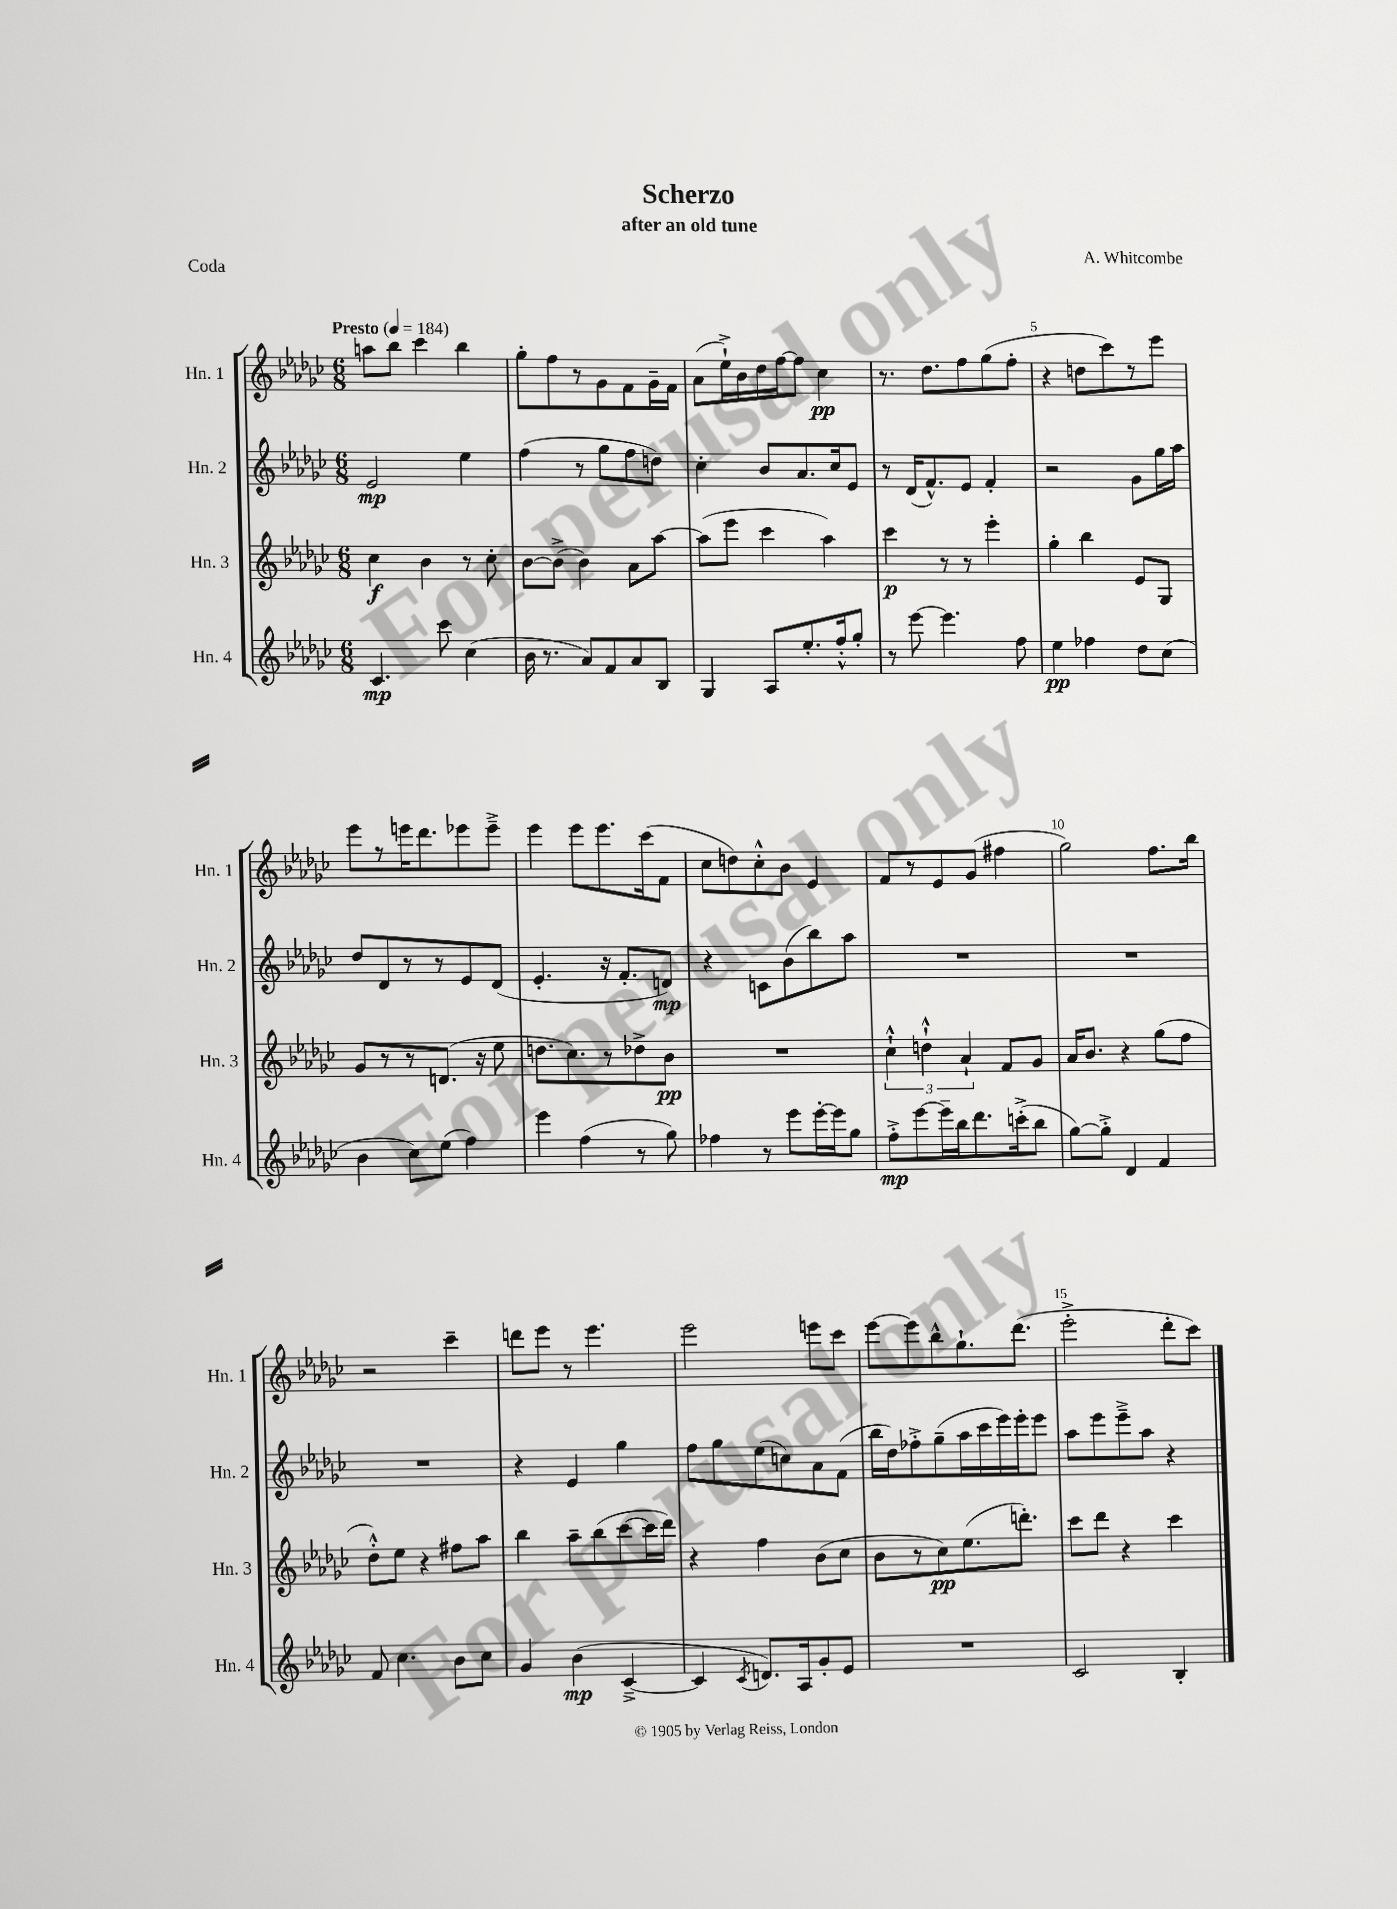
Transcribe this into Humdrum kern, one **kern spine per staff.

**kern	**kern	**kern	**kern
*staff4	*staff3	*staff2	*staff1
*clefG2	*clefG2	*clefG2	*clefG2
*k[b-e-a-d-g-c-]	*k[b-e-a-d-g-c-]	*k[b-e-a-d-g-c-]	*k[b-e-a-d-g-c-]
*M6/8	*M6/8	*M6/8	*M6/8
*MM184	*MM184	*MM184	*MM184
4.c-	4cc-	2e-	8aa
.	.	.	8bb-
.	4b-	.	4ccc-
8ccc-	.	.	.
(4cc-	8r	4ee-	4bb-
.	8cc-'	.	.
=	=	=	=
16b-	[8b-	(4ff	8gg-'
8.r	.	.	.
.	(8b-^]	.	8ff
8a-)	4b-)	8r	8r
8f	.	8gg-	8g-
8a-	8a-	8ff	8f
8B-	[8aa-	8dd)	16g-~
.	.	.	16f
=	=	=	=
4G-	(8aa-]	4cc-'	(8a-
.	8eee-	.	16ee-`^)
.	.	.	16b-
8A-	4ccc-	8b-	16dd-
.	.	.	[16ff
8.ee-'	.	8.a-	8ff]
.	4aa-)	.	4cc-
16ff'^^	.	16cc-	.
8gg-'	.	8e-	.
=	=	=	=
8r	4ccc-	8r	8.r
[8eee-	.	(16d-	.
.	.	8.f^^)	8.dd-
4.eee-]	8r	.	.
.	8r	8e-	8ff
.	4eee-'	4f'	(8gg-
8ff	.	.	8ff'
=	=	=	=
4ee-	4gg-'	2r	4r
4ff-	4bb-	.	8dd
.	.	.	8ccc-)
8dd-	8e-	8g-	8r
(8cc-	8G-	16gg-	8eee-
.	.	16aa-	.
=	=	=	=
4b-	8g-	8dd-	8eee-
.	8r	8d-	8r
8cc-)	8r	8r	16eee
.	.	.	8.ddd-
(8ee-	(8.d	8r	.
4ff)	.	8e-	8eee-
.	16r	.	.
.	8ee-	(8d-	8eee-~^
=	=	=	=
4eee-	8.dd	4.e-'	4eee-
.	8.cc-)	.	.
(4ff	.	.	8eee-
.	8r	16r	8.eee-
.	.	8.f'	.
8r	8dd-^	.	.
.	.	.	(16ccc-
8gg-)	8b-	8d)	8f
=	=	=	=
4ff-	2.r	4r	8cc-
.	.	.	8dd)
8r	.	8c	8cc-'^^
8eee-	.	(8b-	8b-
[16eee-'	.	8bb-)	4e-
16eee-]	.	.	.
8gg-	.	8aa-	.
=	=	=	=
8ff'^	6cc-`^^	2.r	8f
[8eee-	.	.	8r
.	6dd`^^	.	.
16eee-~]	.	.	8e-
16bb-	.	.	.
.	6a-`	.	.
8.ddd-	.	.	(8g-
.	8f	.	4ff#
(16ccc'^	.	.	.
8bb-	8g-	.	.
=	=	=	=
[8gg-)	16a-	2.r	2gg-)
.	8.b-	.	.
8gg-'^]	.	.	.
4d-	4r	.	.
4f	(8gg-	.	8.ff
.	8ff	.	.
.	.	.	16bb-
=	=	=	=
8f	8dd-'^^)	2.r	2r
4.cc-	8ee-	.	.
.	4r	.	.
8b-	8ff#	.	4ccc-~
8cc-	8aa-	.	.
=	=	=	=
4g-	4bb-	4r	8ddd
.	.	.	8eee-
(4b-	8aa-~	4e-	8r
.	(8bb-	.	4.eee-
[4c-~^	[8ccc-	4gg-	.
.	16ccc-]	.	.
.	16ddd-)	.	.
=	=	=	=
4c-]	4r	8ff	2eee-
.	.	8gg-	.
8qc-	.	.	.
8.d)	4ff	(8ee-	.
.	.	8cc)	.
16A-	.	.	.
8g-'	(8b-	8a-	8eee
8e-	8cc-	(8f	8ccc-
=	=	=	=
2.r	8b-	16bb-	[8eee-
.	.	16dd-)	.
.	8r	8ff-'^	8eee-]
.	8cc-)	(8gg-~	8bb-^^
.	(8.ee-	16aa-	8.gg-`
.	.	16ccc-	.
.	.	16eee-)	.
.	8.ddd')	16eee-'	(8.ddd-
.	.	8eee-	.
=	=	=	=
2c-	8ccc-	8aa-	2eee-'^
.	8ddd-	8eee-	.
.	4r	8eee-~^	.
.	.	8aa-	.
4B-'	4ccc-	4r	8ddd-'
.	.	.	8ccc-)
==	==	==	==
*-	*-	*-	*-
